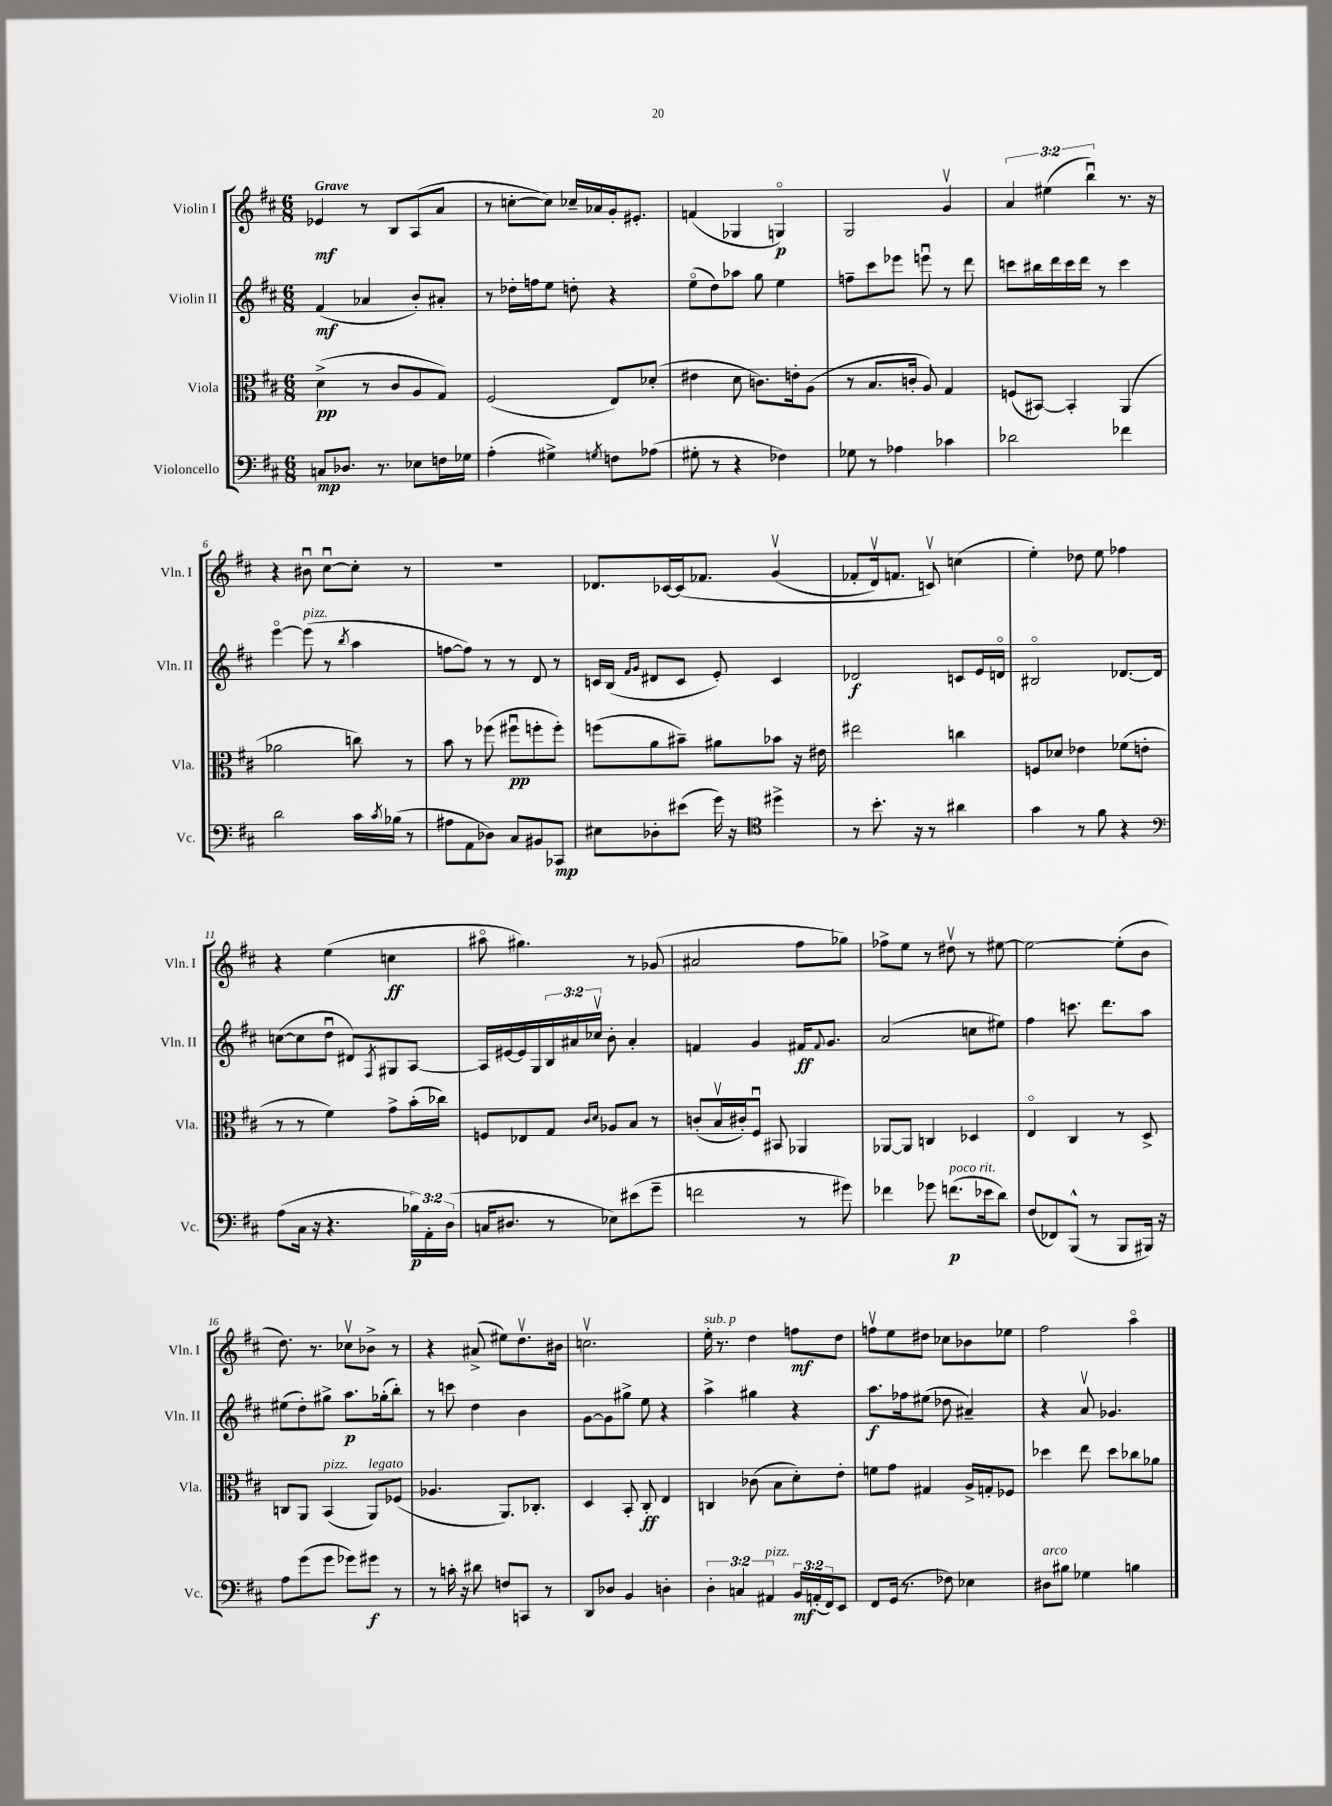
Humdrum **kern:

**kern	**kern	**kern	**kern
*staff4	*staff3	*staff2	*staff1
*clefF4	*clefC3	*clefG2	*clefG2
*k[f#c#]	*k[f#c#]	*k[f#c#]	*k[f#c#]
*M6/8	*M6/8	*M6/8	*M6/8
8C	(4d^	(4f#	4e-
8.D-	.	.	.
.	8r	4a-	8r
8.r	.	.	.
.	8c#	.	8B
8E-	8A	8b')	(8A
16F	8G)	8a#'	8a
16G-	.	.	.
=	=	=	=
(4A'	(2F#	8r	8r
.	.	16dd-'	[8cc'
.	.	16ff	.
4G#^)	.	8ee	8cc])
.	.	8dd'	16cc-~
.	.	.	16a-
8qG	.	.	.
8F	8E)	4r	16g'
.	.	.	8.e#'
(8A-	(8d-'	.	.
=	=	=	=
8G#'	4e#	(8eeo	(4f
8r	.	8dd)	.
4r	8d	8aa-	4G-
.	8.c)	8gg	.
4F-)	.	4ee	4Go)
.	16e'	.	.
.	(8A	.	.
=	=	=	=
8G-	8r	8ff~	2G
8r	8.B	8ccc#	.
4A-	.	8eee-	.
.	16c'	.	.
.	8A)	8eeeu	.
4c-	4G	8r	4gv
.	.	8ddd	.
=	=	=	=
2d-	(8F	8ccc	6a
.	[8BB#)	16bb#	.
.	.	.	(6ee#
.	.	16ddd	.
.	4BB#']	16ccc	.
.	.	16ddd	.
.	.	.	6bbu)
.	.	8r	.
4f-	(4AA	4ccc	8.r
.	.	.	16r
=	=	=	=
2d	2a-	[4eeeo	4r
.	.	(8eee]	8b#u
.	.	8r	[8cc#u
.	.	8qbb	.
16c#	8cc)	4aa	8cc#']
8qc#	.	.	.
(16B-	.	.	.
8r	8r	.	8r
=	=	=	=
8A#	8b	[8ff	2.r
8AA	8r	8ff])	.
8D-)	(8ff-	8r	.
8C#	8ff#u	8r	.
8BB#	8ff'	8d	.
8CC-	8ff')	8r	.
=	=	=	=
8E#	(8ff	16c	8.d-
.	.	(16B	.
.	.	16qqf#	.
.	.	16qqg	.
8D-'	8a	8d#	.
.	.	.	[16c-
(8e#	8b#~)	8c	&(16c-]
.	.	.	8.f-
16g)	8a#	8e')	.
16r	.	.	.
*clefC4	*	*	*
4dd#^	8b-	4c	(4gv
.	16r	.	.
.	16e#	.	.
=	=	=	=
8r	2ee#	2d-	8f-'
8.b'	.	.	16dv)
.	.	.	8.f
16r	.	.	.
8r	.	.	8cv&)
4a#	4cc	8c	(4cc
.	.	16e	.
.	.	16do	.
=	=	=	=
4g	8F	2B#o	4ee')
.	8d-	.	.
8r	4e-	.	8dd-
8f#	.	.	8ee
4r	(8f-	[8.d-	4ff-
.	8e'	.	.
.	.	16d-]	.
=	=	=	=
*clefF4	*	*	*
(8A	8r	([8cc	4r
16C#	8r	8cc]	.
16r	.	.	.
4.r	4f#)	8ddu	(4ee
.	.	8d#)	.
.	.	8qF#	.
.	8g^	8G#	4cc
24B-)	(16b'	[8A	.
24AA'	.	.	.
.	16cc-)	.	.
(24D	.	.	.
=	=	=	=
16C	8F	16A]	8aa#o
8.D#	.	[16e#	.
.	8E-	16e#]	4.gg#)
.	.	16G	.
8r	8G	24B	.
.	.	24a#	.
.	.	24cc-v	.
.	16qqc#	.	.
.	16qqd	.	.
8E-)	8A-	8b'	.
(8e#	8B	4a#'	8r
8g~	8r	.	(8g-
=	=	=	=
2f	(8c'	4f	2a#
.	16Bv	.	.
.	16c#')	.	.
.	8F#u	4g	.
.	8BB#	.	.
8r	4AA-	16f#	8ff#
.	.	8qqf#	.
.	.	8.g	.
8g#)	.	.	8gg-)
=	=	=	=
4f-	[8AA-	(2a	8ff-^
.	8AA-]	.	8ee
8g-	4C	.	8r
(8.f	.	.	8dd#v
.	4D-	8cc	8r
16e-	.	.	.
8d)	.	8ee#)	[8ee#
=	=	=	=
(8F#	4Eo	4ff#	2ee#_
8FF-)	.	.	.
(8BBB^^	4C#	8.ccc	.
8r	.	.	.
.	.	8.ddd	.
8BBB	8r	.	(8ee#']
16BBB#)	8D^	8aa	8b
16r	.	.	.
=	=	=	=
8A	8C	(8ee#	8.dd)
(8g	8AA	8dd')	.
.	.	.	8.r
8g	(4BB	8gg#^	.
8g-)	.	8.aa	8cc-v
8g#	8AA)	.	8b-^
.	.	(16gg-'	.
8r	(8F-	8bb')	8r
=	=	=	=
8r	4.A-	8r	4r
16c'	.	8ccc	.
16r	.	.	.
8d#	.	4dd	(8a#^
8F	8.AA)	.	8ee#)
8CC	.	4b	8.ddv
.	8.C-'	.	.
8r	.	.	.
.	.	.	16b#
=	=	=	=
8DD	4D	[8g	2.ccv
8D-	.	8g]	.
4BB	8BB'	8gg#^	.
.	8C#'	8ee	.
4D'	4E	4r	.
=	=	=	=
6D'	4C	4aa^	16ee'
.	.	.	8.r
6C	.	.	.
.	(8c-	4gg#	4dd
6AA#	.	.	.
.	8B	.	.
24BB	8d')	4r	8ff
(24AA'	.	.	.
24FF#)	.	.	.
8EE	8e'	.	8dd
=	=	=	=
8FF#	8f	8.aa	8ffv
(16GG	8g	.	8ee
8.r	.	16ff-	.
.	4G#	(8ee#	8dd#
8F-)	.	8dd-	8cc-
4E-	16A^	4a#~)	8b-
.	16G'	.	.
.	8F-	.	8ee-
=	=	=	=
8D#	4dd-	4r	2ff#
8B#	.	.	.
4G-	8ee	8av	.
.	8dd-	4.g-	.
4B	8cc-	.	4aao
.	8a-	.	.
==	==	==	==
*-	*-	*-	*-
